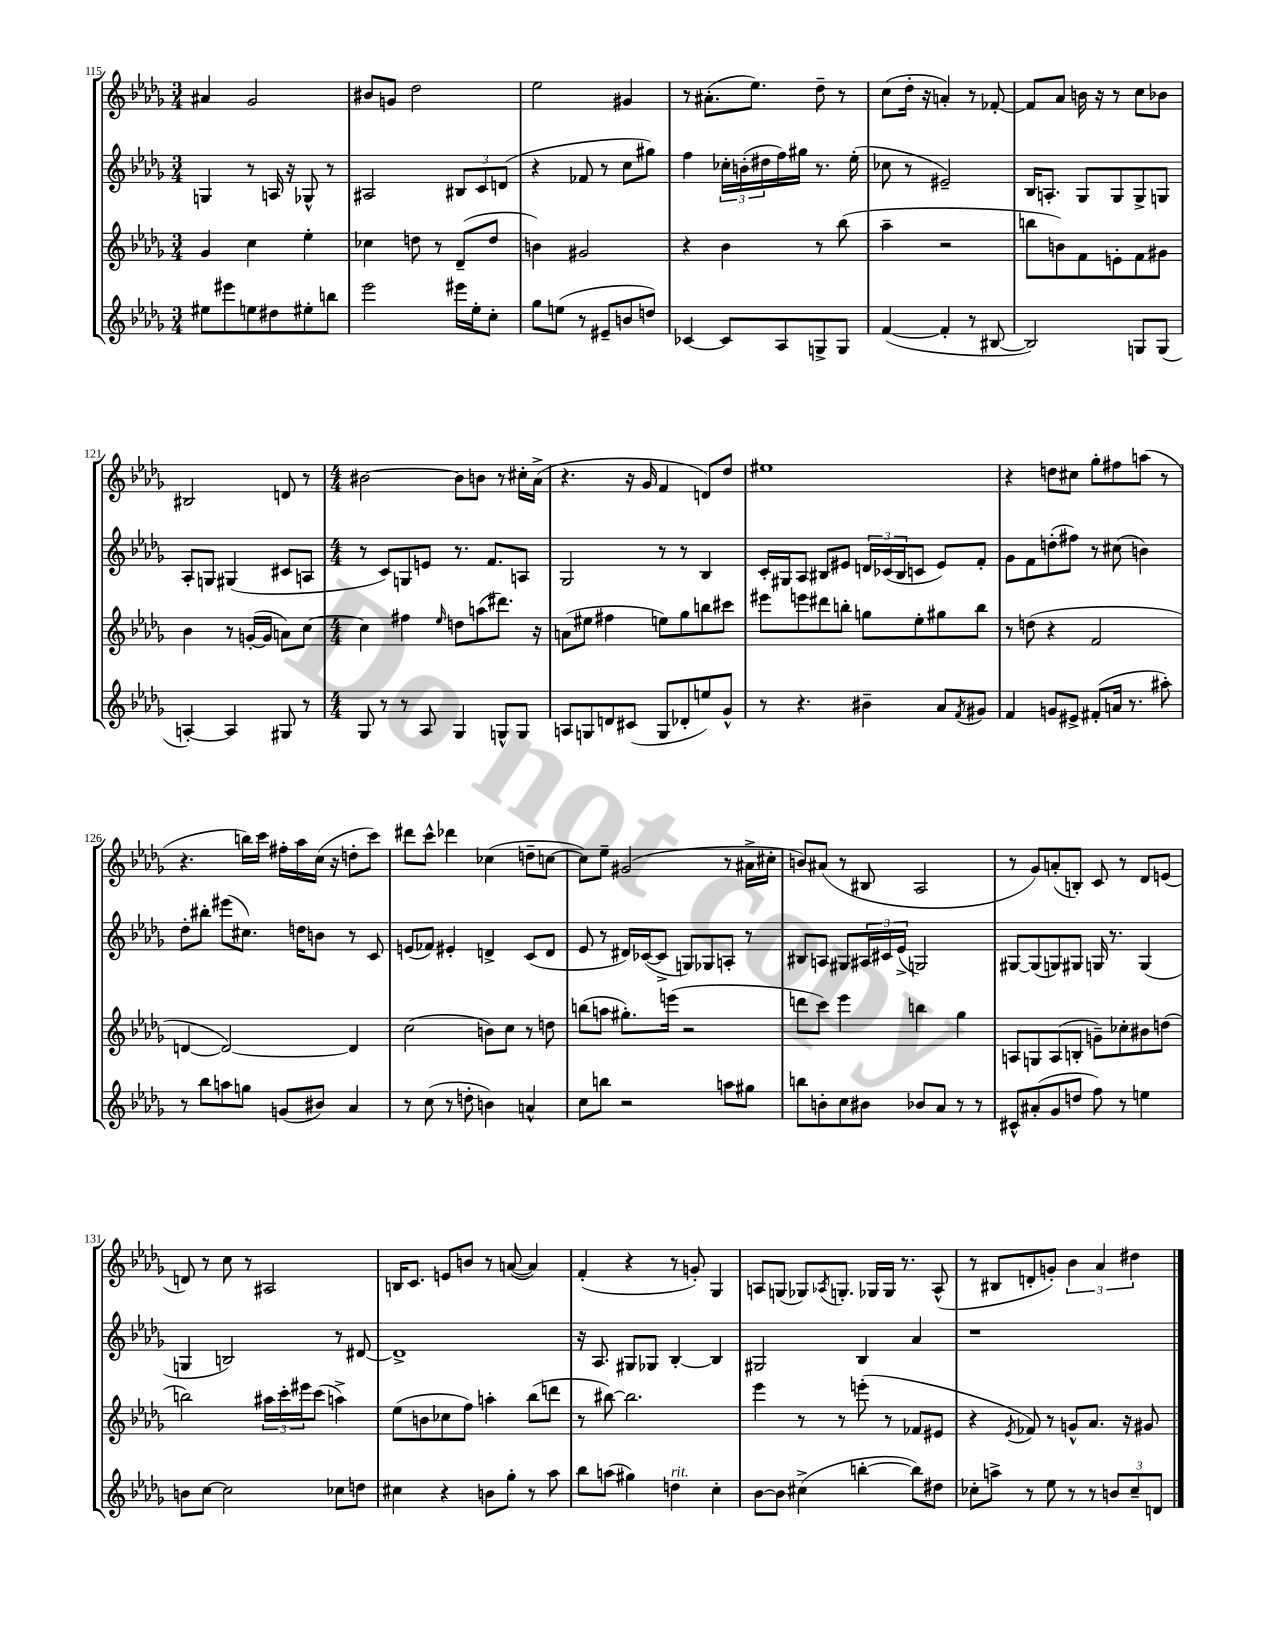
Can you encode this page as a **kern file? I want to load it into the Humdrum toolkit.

**kern	**kern	**kern	**kern
*staff4	*staff3	*staff2	*staff1
*clefG2	*clefG2	*clefG2	*clefG2
*k[b-e-a-d-g-]	*k[b-e-a-d-g-]	*k[b-e-a-d-g-]	*k[b-e-a-d-g-]
*M3/4	*M3/4	*M3/4	*M3/4
8ee#	4g-	4G	4a#
8eee#	.	.	.
8ee	4cc	8r	2g-
8dd#	.	16A	.
.	.	16r	.
8ee#'	4ee-'	8G-^^	.
8bb	.	8r	.
=	=	=	=
2eee-	4cc-	2A#	8b#
.	.	.	8g
.	8dd	.	2dd-
.	8r	.	.
16eee#	(8d-~	12B#	.
16ee-'	.	.	.
.	.	12c	.
8cc'	8dd	.	.
.	.	(12d	.
=	=	=	=
8gg-	4b)	4r	2ee-
(8ee	.	.	.
8r	2g#	8f-	.
8e#~	.	8r	.
8b	.	8cc	4g#
8dd)	.	8gg#)	.
=	=	=	=
[4c-	4r	4ff	8r
.	.	.	(8.a#'
8c-]	4b-	24cc-'	.
.	.	(24b'	.
.	.	.	8.ee-)
.	.	24dd#	.
8A-	.	16ff)	.
.	.	16gg#	.
8G^	8r	8.r	8dd-~
8G	(8bb-	.	8r
.	.	(16ee-'	.
=	=	=	=
([4f	4aa-~	8cc-	(8cc
.	.	8r	16dd-'
.	.	.	16r
4f']	2r	2e#~)	4a')
8r	.	.	8r
[8B#	.	.	[8f-'
=	=	=	=
2B#])	8bb	16B-	8f-]
.	.	8.A'	.
.	8b)	.	8a-
.	8f	8G-	16b
.	.	.	16r
.	8e'	8G-	8r
8G	8f	8G-^	8cc
(8G	8g#	8G	8b-
=	=	=	=
[4A')	4b-	8A-'	2B#
.	.	8G	.
4A]	8r	(4G#	.
.	([16g'	.	.
.	16g]	.	.
8G#	8a)	8c#	8d
8r	[8cc	8A	8r
=	=	=	=
*M4/4	*M4/4	*M4/4	*M4/4
8G-	4cc]	8r	[2b#
8r	.	8c)	.
8r	4ff#	8G	.
8A-	.	8e	.
.	16qqee-	.	.
4G-	8dd	8.r	8b#]
.	(8aa	.	8b
.	.	8.f	.
8G^^	8.ddd#)	.	8r
8G	.	8A	16cc#'
.	16r	.	(16a-^
=	=	=	=
8A	(8a	2G-	4.r
8G	8ee#	.	.
8d	4ff#	.	.
(8c#	.	.	16r
.	.	.	16g-
8G	8ee)	8r	4f
8d-'	8gg-	8r	.
8ee)	8bb	4B-	8d)
8g-^^	8ccc#	.	8dd-
=	=	=	=
8r	8eee#	16c'	1ee#
.	.	16G#	.
4.r	8eee	8A-	.
.	8ddd#	8B#	.
.	8bb'	8e#	.
4b#~	8gg	24d	.
.	.	(24c-	.
.	.	24B#	.
.	8ee-'	8c	.
8a-	8gg#	8e#)	.
8qf	.	.	.
8g#	8bb	8f'	.
=	=	=	=
4f	8r	8g-	4r
.	(8dd	8f	.
8g	4r	(8dd'	8dd
8e#^	.	8ff#)	8cc#
(8f#'	2f	8r	8gg-'
16a	.	(8cc#	8ff#
8.r	.	.	.
.	.	4b)	(8aa
8aa#')	.	.	8r
=	=	=	=
8r	[4d	8dd-'	4.r
8bb-	.	8bb#'	.
8aa	2d_)	(8eee#	.
8gg	.	8.cc#)	16bb)
.	.	.	16ccc
(8g	.	.	16ff#'
.	.	16dd	16aa-
8b#)	.	8b	(16cc
.	.	.	16r
4a-	4d]	8r	8dd'
.	.	8c	8ccc)
=	=	=	=
8r	(2cc	(8e	8ddd#
(8cc	.	8f-)	8ccc^^
8r	.	4e#'	4ddd-
8dd'	.	.	.
4b)	8b)	4d^	(4cc-
.	8cc	.	.
4a^^	8r	(8c	8dd~
.	8dd	8d	[8cc
=	=	=	=
8cc	(8bb	8e-	8cc])
8bb	8aa	8r	8ee-~
2r	8.gg#')	16d#)	(2g#
.	.	([16c-	.
.	.	8c-^]	.
.	(16eee	.	.
.	2r	8G)	.
.	.	8G-	.
8aa	.	8A'	8r
8gg#	.	8r	16a#^
.	.	.	16cc#'
=	=	=	=
8bb	8ddd	8B#	8b)
8b'	8ccc)	8A	(8a#
8cc	4eee-	8G#	8r
8b#	.	24A#	8B#
.	.	24c#	.
.	.	(24e-^	.
8b-	4bb	2G)	2A-
8a-	.	.	.
8r	4gg-	.	.
8r	.	.	.
=	=	=	=
8c#^^	8A	[8G#	8r
(8a#'	8G	(8G#]	8g-)
8g-	(8A	8G)	(8a'
8dd	8B'	8G#	8B')
8ff)	8g~)	16G	8c
.	.	8.r	.
8r	8cc-'	.	8r
4ee	8b#	(4G	8d-
.	(8dd	.	(8e
=	=	=	=
8b	2bb)	4G	8d)
[8cc	.	.	8r
2cc]	.	2B)	8cc
.	.	.	8r
.	24aa#	.	2A#
.	24ccc'	.	.
.	24eee#	.	.
.	(8ccc	.	.
8cc-	4aa^)	8r	.
8dd	.	[8d#	.
=	=	=	=
4cc#	(8ee-	1d#^]	16B
.	.	.	8.c
.	8b	.	.
4r	8cc-	.	8e
.	8ff)	.	8b
8b	4aa'	.	8r
8gg-'	.	.	([8a
8r	(8bb-	.	4a])
8aa-	8ddd	.	.
=	=	=	=
8bb-	8r	16r	(4f'
.	.	8.A-	.
(8aa	[8bb#)	.	.
4gg#)	2.bb#]	8G#	4r
.	.	8G-	.
4dd	.	[4B-'	8r
.	.	.	8g')
4cc'	.	4B-]	4G-
=	=	=	=
[8b-	4eee-	2G#	8A
8b-]	.	.	(8G
(4cc#^	8r	.	8G-)
.	.	.	8qA-
.	8r	.	8.G'
[4bb'	(8eee'	4B-	.
.	.	.	16G-
.	8r	.	16G-
.	.	.	8.r
8bb])	8f-	4a-	.
8dd#	8e#	.	(8A-^^
=	=	=	=
8cc-'	4r	1r	8r
8aa^	.	.	8B#
.	8qe-	.	.
8r	8f-)	.	8d'
8ee-	8r	.	8g')
8r	8g^^	.	6b-
8r	8.a-	.	.
.	.	.	6a-
12b	.	.	.
.	16r	.	.
12cc-~	.	.	6dd#
.	8g#	.	.
12d	.	.	.
==	==	==	==
*-	*-	*-	*-
